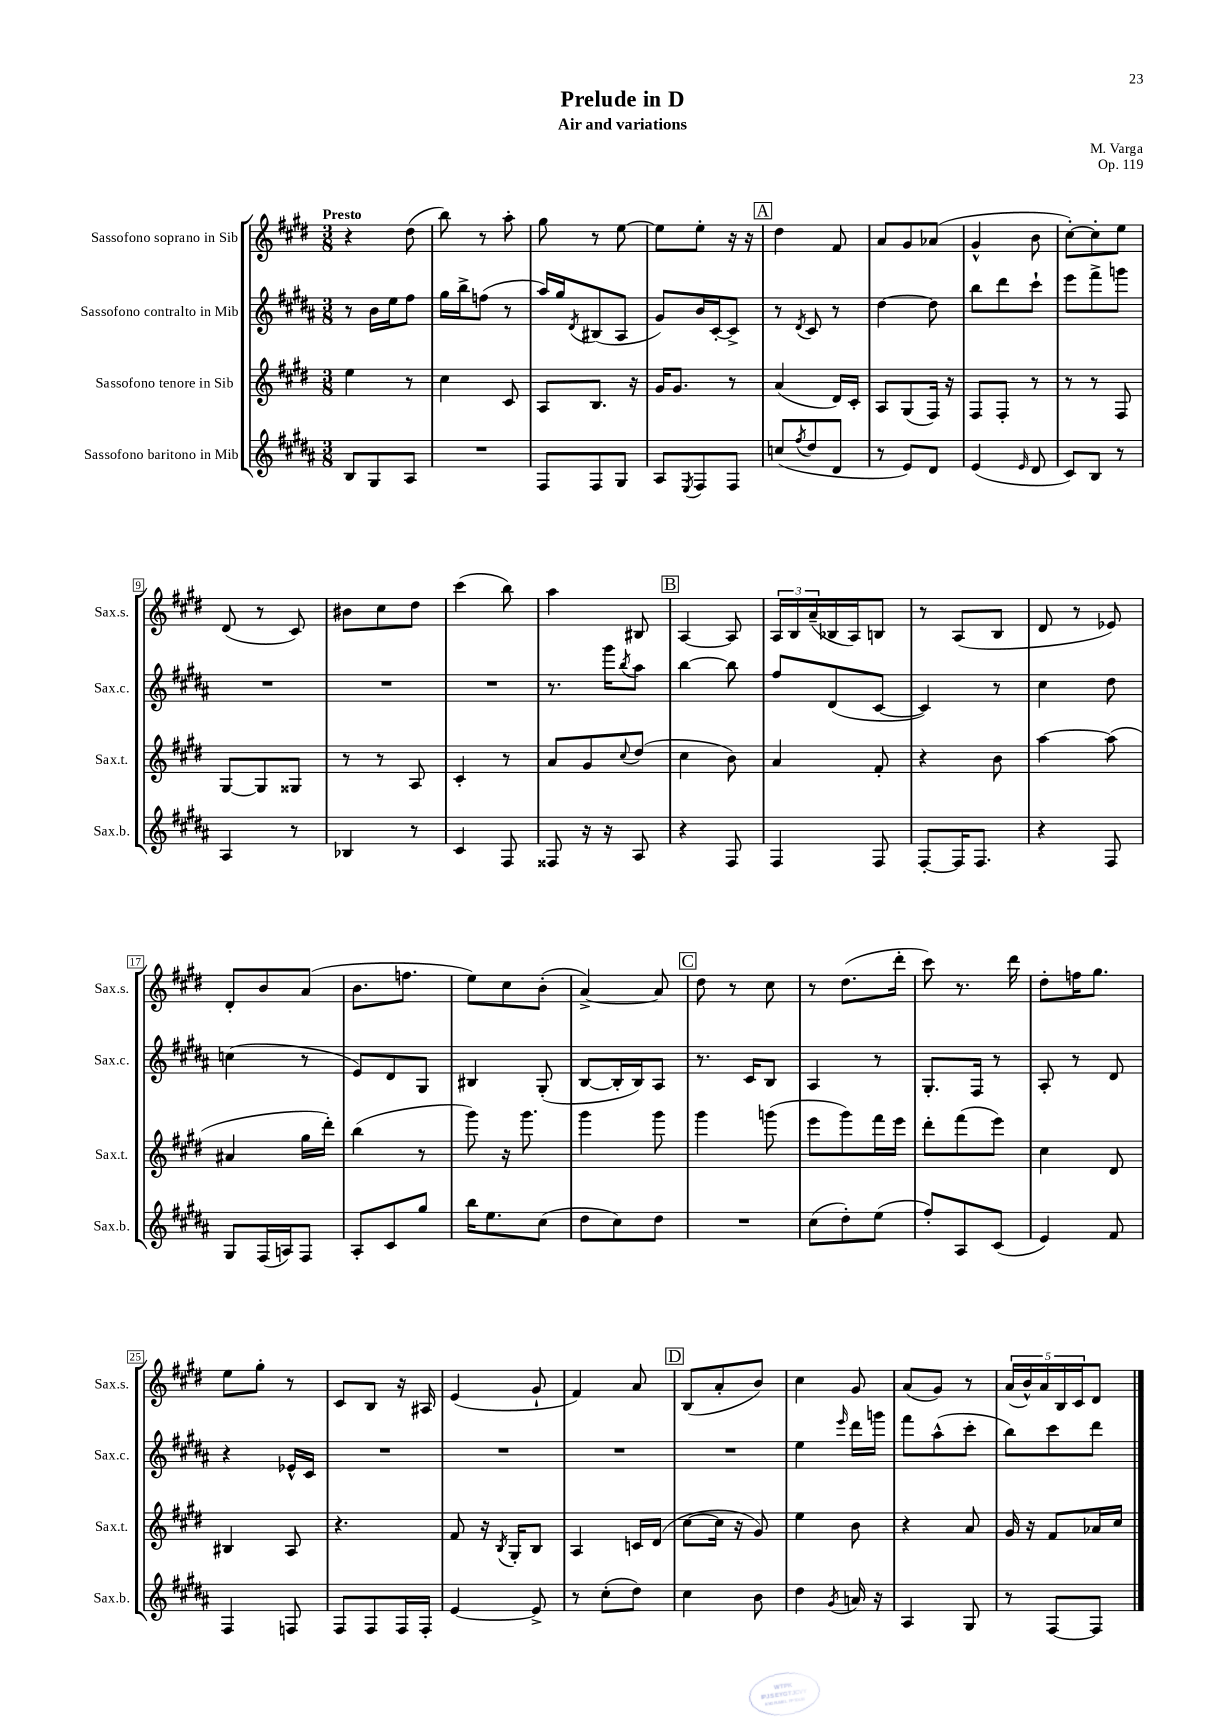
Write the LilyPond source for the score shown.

\header { title = "Prelude in D" composer = "M. Varga" subtitle = "Air and variations" opus = "Op. 119" }
<<
\new StaffGroup <<
\new Staff = "s0" \with { instrumentName = "Sassofono soprano in Sib" shortInstrumentName = "Sax.s." } {
    \clef treble \key e \major \numericTimeSignature \time 3/8 \tempo "Presto"
    r4 dis''8( |
    b''8) r8 a''8-. |
    gis''8 r8 e''8~ |
    e''8 e''8-. r16 r16 |
    \mark \markup { \box "A" } dis''4 fis'8 |
    a'8 gis'8 aes'8( |
    gis'4-^ b'8 |
    cis''8~-.) cis''8-. e''8 |
    dis'8( r8 cis'8) |
    bis'8 cis''8 dis''8 |
    cis'''4( b''8) |
    a''4 bis8 |
    \mark \markup { \box "B" } a4~ a8 |
    \tuplet 3/2 { a16 b16 a'16--( } bes16 a16) b8 |
    r8 a8( b8 |
    dis'8 r8 ees'8) |
    dis'8-. b'8 a'8( |
    b'8. f''8. |
    e''8) cis''8 b'8-.( |
    a'4~->) a'8 |
    \mark \markup { \box "C" } dis''8 r8 cis''8 |
    r8 dis''8.( dis'''16-. |
    cis'''8) r8. dis'''16 |
    dis''8-. f''16 gis''8. |
    e''8 gis''8-. r8 |
    cis'8 b8 r16 ais16 |
    e'4( gis'8-! |
    fis'4) a'8 |
    \mark \markup { \box "D" } b8( a'8-. b'8) |
    cis''4 gis'8 |
    a'8( gis'8) r8 |
    \tuplet 5/4 { a'16( b'16-^) a'16 b16 cis'16 } dis'8 \bar "|." |
}
\new Staff = "s1" \with { instrumentName = "Sassofono contralto in Mib" shortInstrumentName = "Sax.c." } {
    \clef treble \key b \major \numericTimeSignature \time 3/8
    r8 b'16 e''16 fis''8 |
    gis''16 b''16-> f''8( r8 |
    ais''16) gis''16 \acciaccatura { dis'8 } bis8( ais8 |
    gis'8) b'16 cis'16~-. cis'8-> |
    \mark \markup { \box "A" } r8 \acciaccatura { dis'8 } cis'8 r8 |
    dis''4~ dis''8 |
    b''8 dis'''8 cis'''8-! |
    e'''8 fis'''8-> g'''8 |
    R4. |
    R4. |
    R4. |
    r8. gis'''16 \acciaccatura { b''8 } ais''8 |
    \mark \markup { \box "B" } b''4~ b''8 |
    fis''8 dis'8( cis'8~ |
    cis'4) r8 |
    cis''4 dis''8 |
    c''4( r8 |
    e'8) dis'8 gis8 |
    bis4 gis8-.( |
    b8~ b16-. b16) ais8 |
    \mark \markup { \box "C" } r8. cis'16 b8 |
    ais4 r8 |
    gis8.-. fis16 r8 |
    ais8-. r8 dis'8 |
    r4 ees'16-^ cis'16 |
    R4. |
    R4. |
    R4. |
    \mark \markup { \box "D" } R4. |
    e''4 \grace { e'''16 } dis'''16 g'''16 |
    fis'''8 ais''8-^( cis'''8-. |
    b''8) cis'''8 dis'''8 \bar "|." |
}
\new Staff = "s2" \with { instrumentName = "Sassofono tenore in Sib" shortInstrumentName = "Sax.t." } {
    \clef treble \key e \major \numericTimeSignature \time 3/8
    e''4 r8 |
    cis''4 cis'8 |
    a8 b8. r16 |
    gis'16 gis'8. r8 |
    \mark \markup { \box "A" } a'4( dis'16) cis'16-. |
    a8 gis8( fis16) r16 |
    fis8 fis8-. r8 |
    r8 r8 fis8 |
    gis8~ gis8 gisis8 |
    r8 r8 a8 |
    cis'4-. r8 |
    a'8 gis'8 \appoggiatura { cis''8 } dis''8( |
    \mark \markup { \box "B" } cis''4 b'8) |
    a'4 fis'8-. |
    r4 b'8 |
    a''4~ a''8( |
    ais'4 gis''16 dis'''16-.) |
    b''4( r8 |
    gis'''8) r16 gis'''8. |
    gis'''4 gis'''8 |
    \mark \markup { \box "C" } gis'''4 g'''8( |
    e'''8 gis'''8) fis'''16 e'''16 |
    dis'''8-. fis'''8( e'''8) |
    cis''4 dis'8 |
    bis4 a8 |
    r4. |
    fis'8 r16 \acciaccatura { b8 } gis16-. b8 |
    a4 c'16 dis'16( |
    \mark \markup { \box "D" } cis''8~ cis''16 r16 gis'8) |
    e''4 b'8 |
    r4 a'8 |
    gis'16 r16 fis'8 aes'16 cis''16 \bar "|." |
}
\new Staff = "s3" \with { instrumentName = "Sassofono baritono in Mib" shortInstrumentName = "Sax.b." } {
    \clef treble \key b \major \numericTimeSignature \time 3/8
    b8 gis8 ais8 |
    R4. |
    fis8 fis8 gis8 |
    ais8 \acciaccatura { e8 } fis8 fis8 |
    \mark \markup { \box "A" } c''8( \acciaccatura { fis''8 } dis''8 dis'8 |
    r8 e'8) dis'8 |
    e'4( \grace { e'16 } dis'8 |
    cis'8) b8 r8 |
    ais4 r8 |
    bes4 r8 |
    cis'4 fis8 |
    fisis8 r16 r16 ais8 |
    \mark \markup { \box "B" } r4 fis8 |
    fis4 fis8 |
    fis8~-. fis16 fis8. |
    r4 fis8 |
    gis8 fis16( a16) fis8 |
    ais8-. cis'8 gis''8 |
    b''16 e''8. cis''8( |
    dis''8 cis''8) dis''8 |
    \mark \markup { \box "C" } R4. |
    cis''8( dis''8-.) e''8( |
    fis''8-.) ais8 cis'8( |
    e'4) fis'8 |
    fis4 f8 |
    fis8 fis8 fis16 fis16-. |
    e'4~ e'8-> |
    r8 cis''8-.( dis''8) |
    \mark \markup { \box "D" } cis''4 b'8 |
    dis''4 \acciaccatura { gis'8 } a'16 r16 |
    ais4 gis8 |
    r8 fis8~ fis8 \bar "|." |
}
>>
>>
\layout { \context { \Score \override BarNumber.stencil = #(make-stencil-boxer 0.1 0.3 ly:text-interface::print) } }
